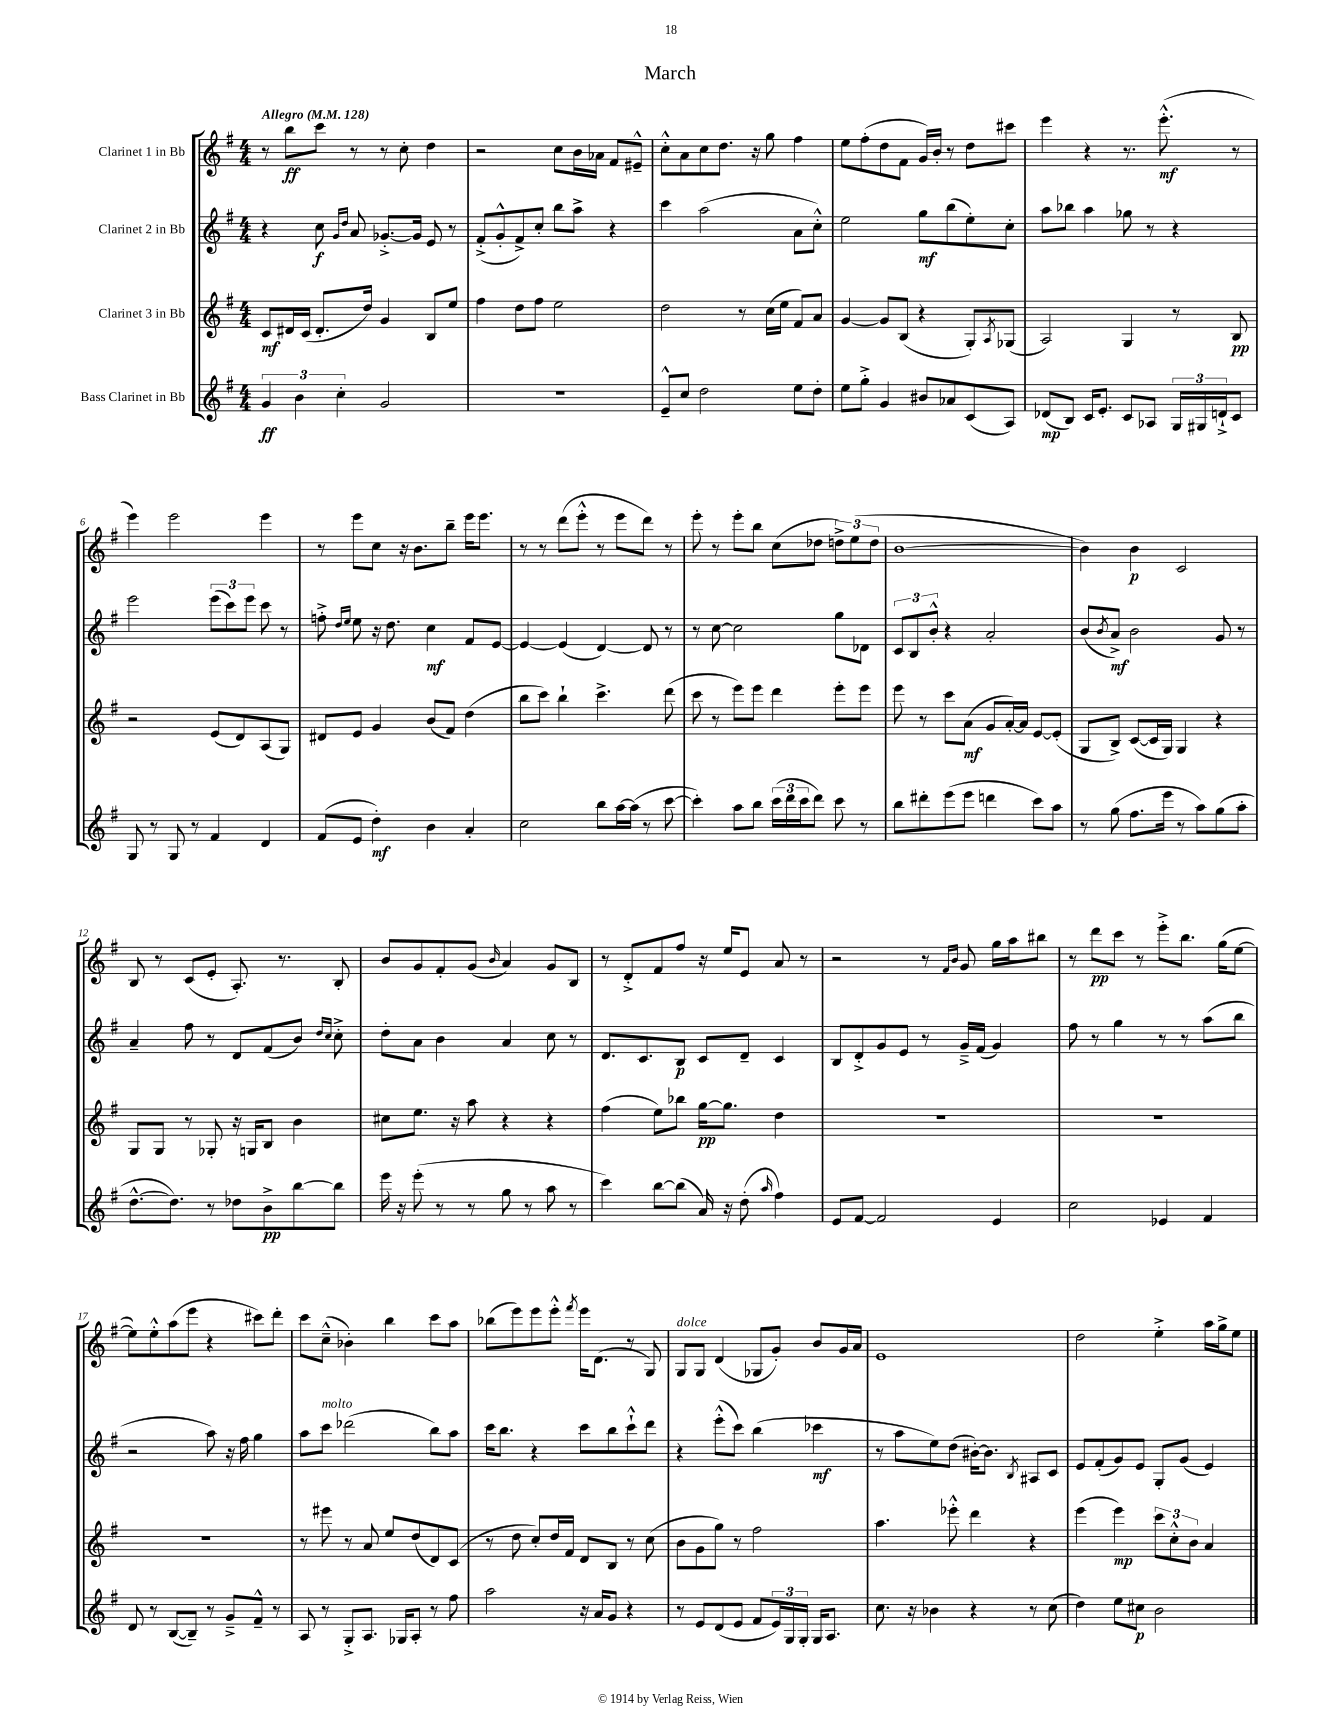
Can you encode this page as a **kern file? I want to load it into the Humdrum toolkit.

**kern	**kern	**kern	**kern
*staff4	*staff3	*staff2	*staff1
*clefG2	*clefG2	*clefG2	*clefG2
*k[f#]	*k[f#]	*k[f#]	*k[f#]
*M4/4	*M4/4	*M4/4	*M4/4
*MM128	*MM128	*MM128	*MM128
6g	8c	4r	8r
.	16d#	.	8bb
6b	.	.	.
.	(16c	.	.
.	8.d#'	8cc	8ccc
6cc'	.	.	.
.	.	16qqg	.
.	.	16qqdd	.
.	.	8a	8r
.	16dd)	.	.
2g	4g	[8.g-'^	8r
.	.	.	8cc'
.	.	16g-]	.
.	8B	8e	4dd
.	8ee	8r	.
=	=	=	=
1r	4ff#	(8f#'^	2r
.	.	8g'^^	.
.	8dd	8f#^)	.
.	8ff#	8cc'	.
.	2ee	8bb	8cc
.	.	8aa^	16b
.	.	.	16a-
.	.	4r	8f#
.	.	.	8e#~^^
=	=	=	=
8e~^^	2dd	4ccc	8cc'^^
8cc	.	.	8a
2dd	.	(2aa	8cc
.	.	.	8.dd
.	8r	.	.
.	.	.	16r
.	(16cc	.	8gg
.	16ee	.	.
8ee	8f#)	8a	4ff#
8dd'	8a	8cc'^^)	.
=	=	=	=
8ee	[4g	2ee	8ee
8gg'^	.	.	(8ff#'
4g	8g]	.	8dd
.	(8B	.	8f#
8b#	4r	8gg	16g)
.	.	.	16b'
8a-	.	(8bb	8r
(8c	8G')	8ee')	8dd
.	8qA	.	.
8A)	(8G-	8cc'	8ccc#
=	=	=	=
(8d-	2A)	8aa	4eee
8B)	.	8bb-	.
16c	.	4aa	4r
8.e'	.	.	.
8c	4G	8gg-	8.r
8A-	.	8r	.
.	.	.	(8.eee'^^
24G	8r	4r	.
24G#	.	.	.
24d`^	.	.	.
8c	8B	.	8r
=	=	=	=
8G	2r	2eee	4eee)
8r	.	.	.
8G	.	.	2eee
8r	.	.	.
4f#	(8e	(12eee	.
.	.	12ccc)	.
.	8d)	.	.
.	.	12eee	.
4d	(8A	8ccc	4eee
.	8G)	8r	.
=	=	=	=
(8f#	8d#	8ff'^	8r
.	.	16qqdd	.
.	.	16qqee	.
8e	8e	8ee	8eee
4dd')	4g	16r	8cc
.	.	8.dd	.
.	.	.	16r
.	.	.	8.b
4b	(8b	4cc	.
.	8f#)	.	8bb~
4a'	(4dd	8f#	16eee
.	.	.	8.eee
.	.	[8e	.
=	=	=	=
2cc	8bb	4e_	8r
.	8ccc)	.	8r
.	4bb`	(4e]	(8ddd
.	.	.	8eee'^^
8bb	4.ccc^	[4d)	8r
[16aa	.	.	8eee
(16aa]	.	.	.
8r	.	8d]	8ddd)
[8ccc	(8ddd	8r	8r
=	=	=	=
4ccc'])	8ccc	8r	8eee'
.	8r	[8cc	8r
8aa	8eee)	2cc]	8eee'
8bb	8eee	.	8bb
(24ccc	4ddd	.	(8cc
24ddd	.	.	.
24ccc	.	.	.
8ddd)	.	.	8dd-
8ccc	8eee'	8gg	12dd^)
.	.	.	(12ee
8r	8eee	8d-	.
.	.	.	12dd
=	=	=	=
8bb	8eee	12c	[1b
.	.	12B	.
8ddd#'	8r	.	.
.	.	12b'^^	.
(8eee	8ccc	4r	.
8eee	(8a	.	.
4ddd	8g	2a'	.
.	[16a')	.	.
.	16a]	.	.
8ccc)	[8e	.	.
8aa	(8e']	.	.
=	=	=	=
8r	8G	(8b	4b])
.	.	8qb	.
(8gg	8B^)	8a^)	.
8.ff#	([8c	2b	4b
.	16c]	.	.
16eee	16G)	.	.
8r	4G	.	2c
8aa)	.	.	.
(8gg	4r	8g	.
8aa'	.	8r	.
=	=	=	=
[8.dd^^	8G	4a~	8B
.	8G	.	8r
8.dd])	.	.	.
.	8r	8ff#	(8c
8r	8G-'	8r	8e'
8dd-	16r	8d	8.A')
.	16G	.	.
8b^	8B	(8f#	.
.	.	.	8.r
[8bb	4b	8b)	.
.	.	16qqdd	.
.	.	16qqcc	.
8bb]	.	8cc'^	8B'
=	=	=	=
16eee	8cc#	8dd'	8b
16r	.	.	.
(8eee'	8.ee	8a	8g
8r	.	4b	8f#'
.	16r	.	.
8r	8aa	.	(8g
.	.	.	16qqb
8gg	4r	4a	4a)
8r	.	.	.
8aa	4r	8cc	8g
8r	.	8r	8B
=	=	=	=
4ccc)	(4ff#	8.d	8r
.	.	.	8d'^
.	.	8.c	.
[8bb	8ee)	.	8f#
(8bb]	8bb-	8B	8ff#
16a)	[16gg	8c	16r
16r	8.gg]	.	16ee
(8dd'	.	8d~	8e
16qqaa	.	.	.
4ff#)	4dd	4c	8a
.	.	.	8r
=	=	=	=
8e	1r	8B	2r
[8f#	.	8d'^	.
2f#]	.	8g	.
.	.	8e	.
.	.	8r	8r
.	.	.	16qqf#
.	.	.	16qqb
.	.	16g~^	8g
.	.	(16f#	.
4e	.	4g)	16gg
.	.	.	16aa
.	.	.	8bb#
=	=	=	=
2cc	1r	8ff#	8r
.	.	8r	8ddd
.	.	4gg	8ccc
.	.	.	8r
4e-	.	8r	8eee'^
.	.	8r	8.bb
4f#	.	(8aa	.
.	.	.	(16gg
.	.	8bb	[8ee
=	=	=	=
8d	1r	2r	8ee])
8r	.	.	8ee'^^
([8B	.	.	(8aa
8B~])	.	.	8eee
8r	.	8aa)	4r
8g~^	.	16r	.
.	.	16ff#	.
8f#~^^	.	4gg	8ccc#)
8r	.	.	8ddd'
=	=	=	=
8A	8r	8aa	8ccc
8r	8eee#	8ccc	(8cc~^^
8G'^	8r	(2ddd-	4b-')
8.A	8a	.	.
.	8ee	.	4bb
16G-	.	.	.
8A'	(8dd	.	.
8r	8d)	8bb)	8ccc
8ff#	(8c	8aa	8aa
=	=	=	=
2aa	8r	16ccc	(8bb-
.	.	8.bb	.
.	8dd	.	8eee)
.	8cc')	4r	8eee
.	16dd	.	8eee'^^
.	16f#	.	.
.	.	.	8qfff#
16r	8d	8ccc	16eee
16a	.	.	(8.d
8g	8B	8bb	.
4r	8r	8ccc`^^	8r
.	(8cc	8ddd	8G)
=	=	=	=
8r	8b	4r	8G
8e	8g	.	8G
(8d	8gg)	(8eee'^^	(4d
8e	8r	8ccc)	.
8f#	2ff#	(4bb	8G-
24e)	.	.	8g')
24G	.	.	.
24G'	.	.	.
16G	.	4ccc-	8b
8.A	.	.	.
.	.	.	16g
.	.	.	16a
=	=	=	=
8.cc	4.aa	8r	1e
.	.	8aa	.
16r	.	.	.
4b-	.	8ee)	.
.	8eee-'^^	(8dd	.
4r	4ddd	[16b#')	.
.	.	8.b#]	.
.	.	8qB	.
8r	4r	8A#	.
(8cc	.	8c	.
=	=	=	=
4dd)	(4eee	8e	2dd
.	.	(8f#'	.
8ee	4eee)	8g)	.
8cc#	.	8e	.
2b	12ccc	8G'	4ee'^
.	12cc'^^	.	.
.	.	(8g	.
.	12b	.	.
.	4a	4e)	16aa
.	.	.	16gg^
.	.	.	8ee
==	==	==	==
*-	*-	*-	*-
